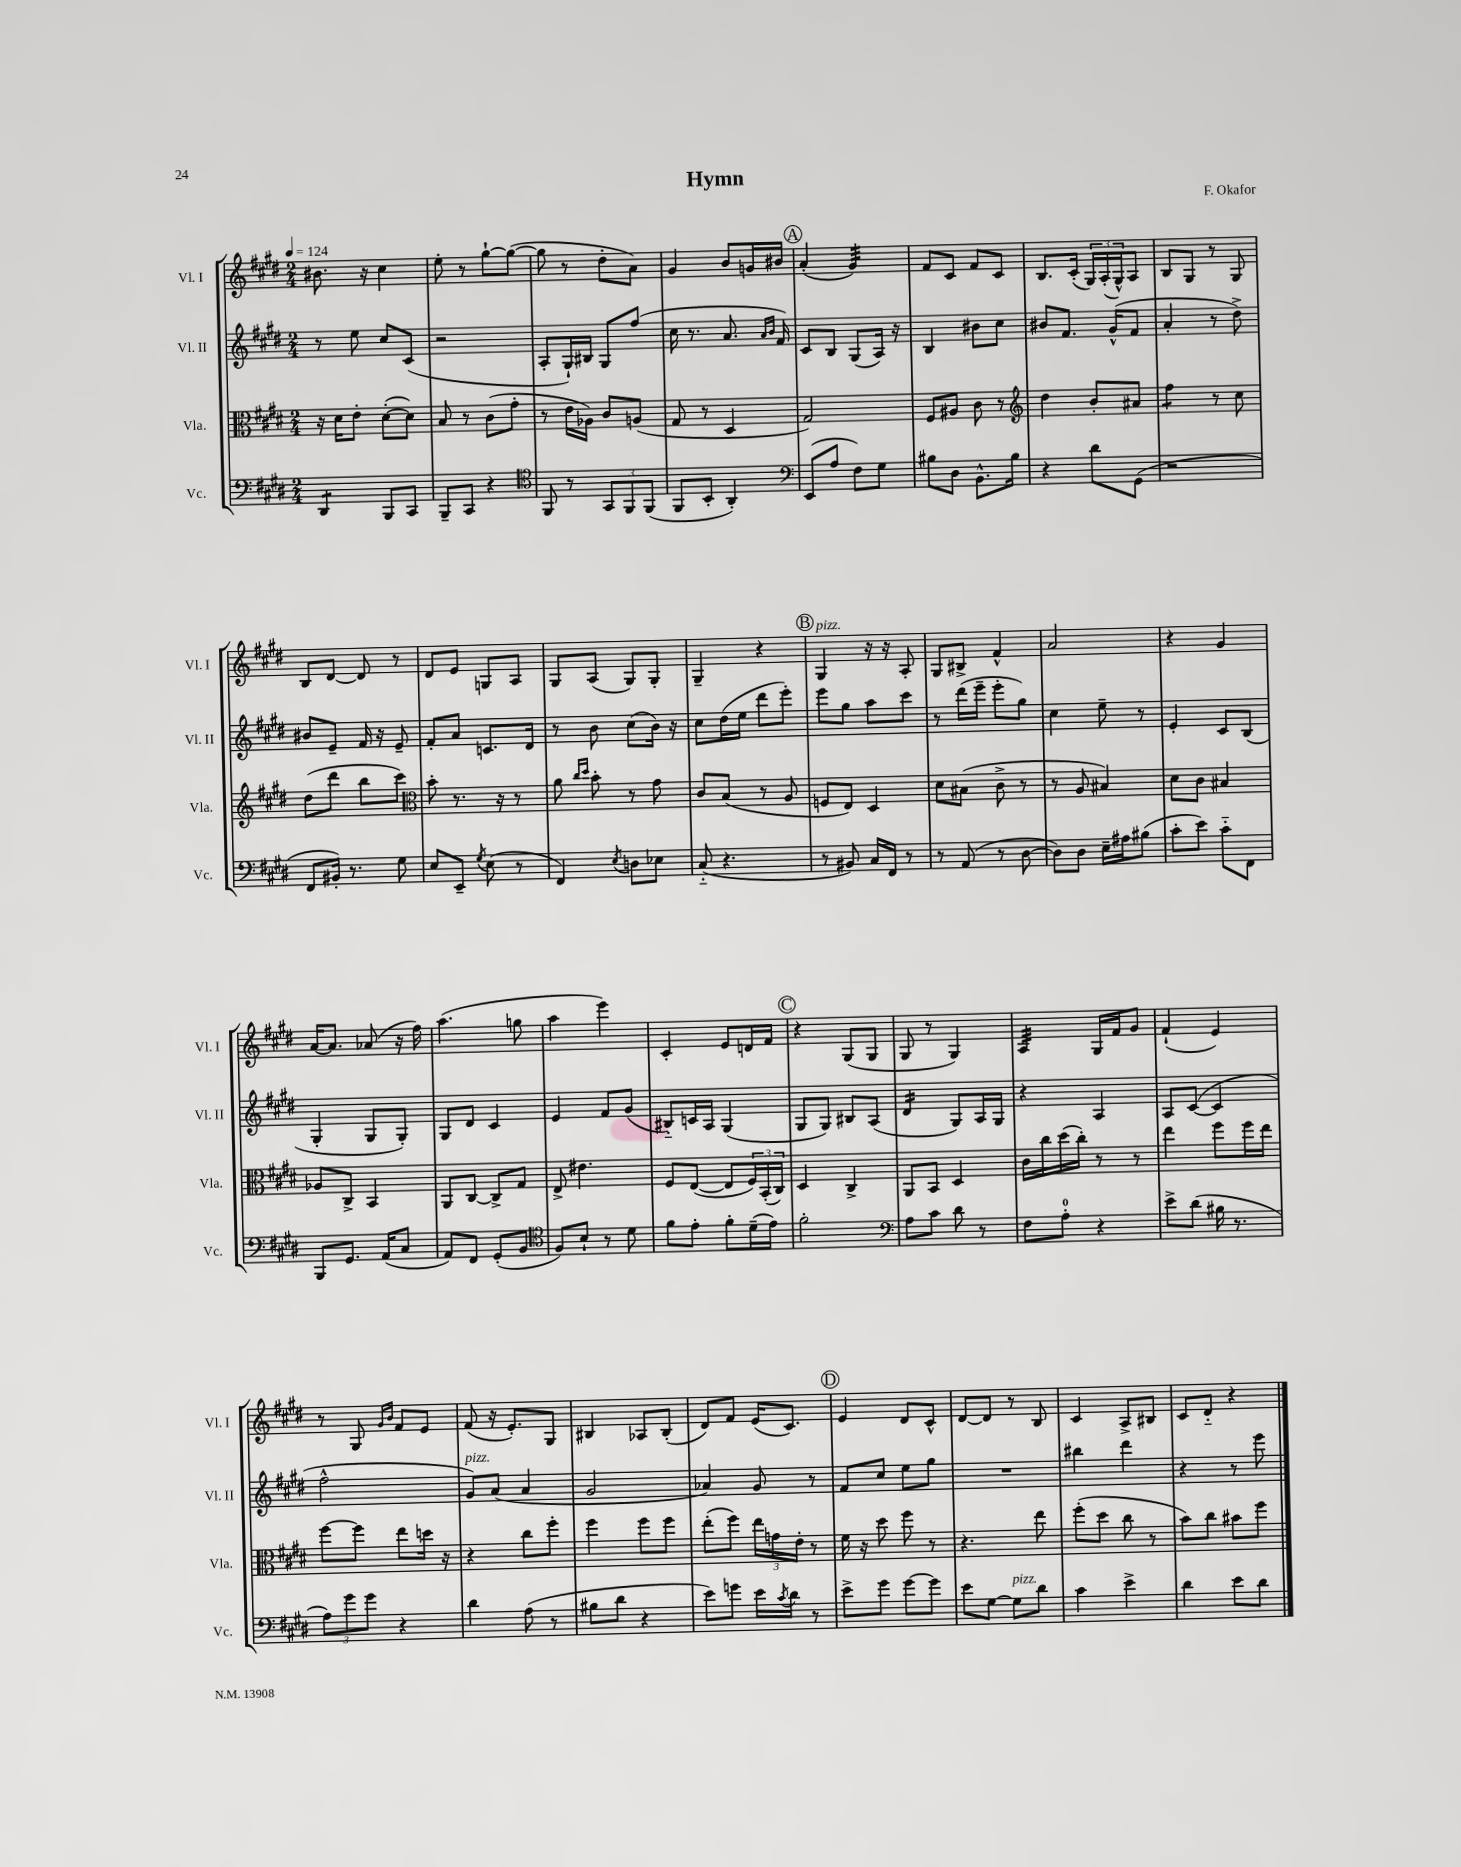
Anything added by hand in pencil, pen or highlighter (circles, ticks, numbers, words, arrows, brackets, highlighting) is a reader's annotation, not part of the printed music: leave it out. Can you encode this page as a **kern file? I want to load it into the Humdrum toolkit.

**kern	**kern	**kern	**kern
*staff4	*staff3	*staff2	*staff1
*clefF4	*clefC3	*clefG2	*clefG2
*k[f#c#g#d#]	*k[f#c#g#d#]	*k[f#c#g#d#]	*k[f#c#g#d#]
*M2/4	*M2/4	*M2/4	*M2/4
*MM124	*MM124	*MM124	*MM124
4DD#	16r	8r	8.b#
.	16d#	.	.
.	8e'	8ee	.
.	.	.	16r
8BBB	([8d#'	8cc#	4cc#
8CC#	8d#])	(8c#	.
=	=	=	=
8BBB~	8B	2r	8ee'
8CC#	8r	.	8r
4r	(8c#	.	[8gg#`
.	8g#'	.	(8gg#_
=	=	=	=
*clefC4	*	*	*
8FF#	8r	8A'	8gg#]
8r	16e	16G#`)	8r
.	16A-)	16B#	.
12GG#	8c#	8G#	8dd#'
12FF#	.	.	.
.	(8A	(8ff#	8a)
(12FF#	.	.	.
=	=	=	=
8FF#	8G#	16cc#	4g#
.	.	8.r	.
8BB'	8r	.	.
4AA')	4D#	8.a	8b
.	.	.	16g
.	.	16qqa	.
.	.	16qqb	.
.	.	16f#)	16b#
=	=	=	=
*clefF4	*	*	*
(8EE	2G#)	8c#	(4a'
8A	.	8B	.
8F#)	.	(8G#	4g#)
8G#	.	16A)	.
.	.	16r	.
=	=	=	=
8B#	8F#	4B	8f#
8D#	8A#	.	8c#
8.BB^^	8c#	8b#	8f#
.	8r	8cc#	8c#
16B#	.	.	.
=	=	=	=
*	*clefG2	*	*
4r	4dd#	8b#	8.B
.	.	8.f#	.
.	.	.	(16c#'
8d#	8b'	.	24G#)
.	.	.	(24A'
.	.	(16g#^^	.
.	.	.	24G#^^)
(8GG#	8a#	8f#	8A
=	=	=	=
2r	4ff#	4a'	8B
.	.	.	8G#
.	8r	8r	8r
.	8cc#	8dd#^)	8G#
=	=	=	=
8FF#	(8dd#	8b#	8B
16BB#')	8ddd#	8e~	[8d#
8.r	.	.	.
.	8bb	16f#	8d#]
.	.	16r	.
8G#	8ccc#)	8e~	8r
=	=	=	=
*	*clefC3	*	*
8E	8b'	8f#'	8d#
8EE~	8.r	8a	8e
8qG#	.	.	.
(8E	.	8.c	8G
.	16r	.	.
8r	8r	.	8A
.	.	16d#	.
=	=	=	=
4FF#)	8a	8r	8G#
.	16qqcc#	.	.
.	16qqdd#	.	.
.	8b'	8b	(8A
8qE	.	.	.
8D	8r	(8cc#	8G#)
8E-	8g#	16b)	8G#'
.	.	16r	.
=	=	=	=
(8C#'~	8c#	8cc#	4G#~
4.r	(8B	(16dd#	.
.	.	16ee	.
.	8r	8ddd#	4r
.	8A	8eee')	.
=	=	=	=
8r	8F	8eee	4G#
8BB#)	8E)	8gg#	.
16C#	4D#	8aa	16r
16FF#	.	.	16r
8r	.	8ccc#	8A'
=	=	=	=
8r	8d#	8r	8G#
(8AA	(8B#	(16ddd#	8B#^
.	.	16eee~	.
8r	8c#^	8eee'	4f#^^
[8D#	8r	8gg#)	.
=	=	=	=
8D#])	8r	4cc#	2a
8D#	8A	.	.
16E~	4B#)	8ee~	.
16A#	.	.	.
(8B#	.	8r	.
=	=	=	=
8c#'	8d#	4e'	4r
8e)	8c#	.	.
8c#'~	4B#	8c#	4g#
8FF#	.	(8B	.
=	=	=	=
8BBB	8A-	4G#'	[16a
.	.	.	8.a]
8.GG#	8C#^	.	.
.	4BB	8G#	(8a-
(16AA	.	.	.
8C#	.	8G#')	16r
.	.	.	16ff#)
=	=	=	=
8AA)	8AA	8G#	(4.aa
8FF#	[8C#	8d#	.
(8GG#'	8C#^]	4c#	.
8BB	8G#	.	8gg
=	=	=	=
*clefC4	*	*	*
8F#)	8E^	4e	4aa
8B`	4.e#	.	.
8r	.	8f#	4eee)
8d#	.	(8g#	.
=	=	=	=
8f#	8F#	8B#'~)	4c#'
8e'	([8E	16c	.
.	.	16A	.
8f#'	8E]	(4G#	8e
(16d#~	24F#)	.	16d
.	(24BB'	.	.
16e)	.	.	16f#
.	24C#)	.	.
=	=	=	=
2f#'	4D#	8G#	4r
.	.	8G#)	.
.	4C#^	8B#	(8G#
.	.	(8A	8G#
=	=	=	=
*clefF4	*	*	*
8A	8AA	4d#	8G#
8c#	8BB	.	8r
8d#	4D#	8G#)	4G#)
8r	.	16A	.
.	.	16G#	.
=	=	=	=
8F#	16c#	4r	4A
.	16cc#	.	.
8A'	(16dd#	.	.
.	16cc#')	.	.
4r	8r	4A	16G#
.	.	.	16f#
.	8r	.	8g#
=	=	=	=
8e^	4ee	8A	(4f#`
(8d#	.	([8c#	.
16B#	8ff#	4c#]	4e)
8.r	.	.	.
.	16ff#	.	.
.	16ee	.	.
=	=	=	=
12A)	[8ff#	2ff#^^	8r
12g#	.	.	.
.	8ff#]	.	8G#
12g#	.	.	.
.	.	.	16qqg#
.	.	.	16qqb
4r	8ee	.	8f#
.	16dd	.	8e
.	16r	.	.
=	=	=	=
4d#	4r	8g#)	(8f#
.	.	(8a	16r
.	.	.	8.e')
(8A	8cc#	4a	.
8r	8ff#'	.	8G#
=	=	=	=
8B#	4ff#	2g#	4B#
8d#	.	.	.
4r	8ff#	.	8A-
.	8ff#	.	(8B#'
=	=	=	=
8e)	(8ee'	4a-)	8d#)
8g	8ff#)	.	8f#
16e	24ee	8g#	(16e
.	24g	.	.
8qc#	.	.	.
16d#	.	.	8.c#)
.	24e'	.	.
8r	8r	8r	.
=	=	=	=
8e^	16f#	8f#	4e
.	16r	.	.
8g#	8dd#	8cc#	.
[8g#	8ff#	8ee	8d#
8g#]	8r	8gg#	8c#^^
=	=	=	=
8e	4.r	2r	[8d#
[8G#	.	.	8d#]
8G#]	.	.	8r
8d#	8ee	.	8B
=	=	=	=
4c#	(8ff#'	4bb#	4c#
.	8dd#	.	.
4e^	8cc#	4ddd#	8A^
.	8r	.	8B#
=	=	=	=
4d#	8b)	4r	8c#
.	8cc#	.	8d#'~
8e	8b#	8r	4r
8d#	8ff#	8eee	.
==	==	==	==
*-	*-	*-	*-
